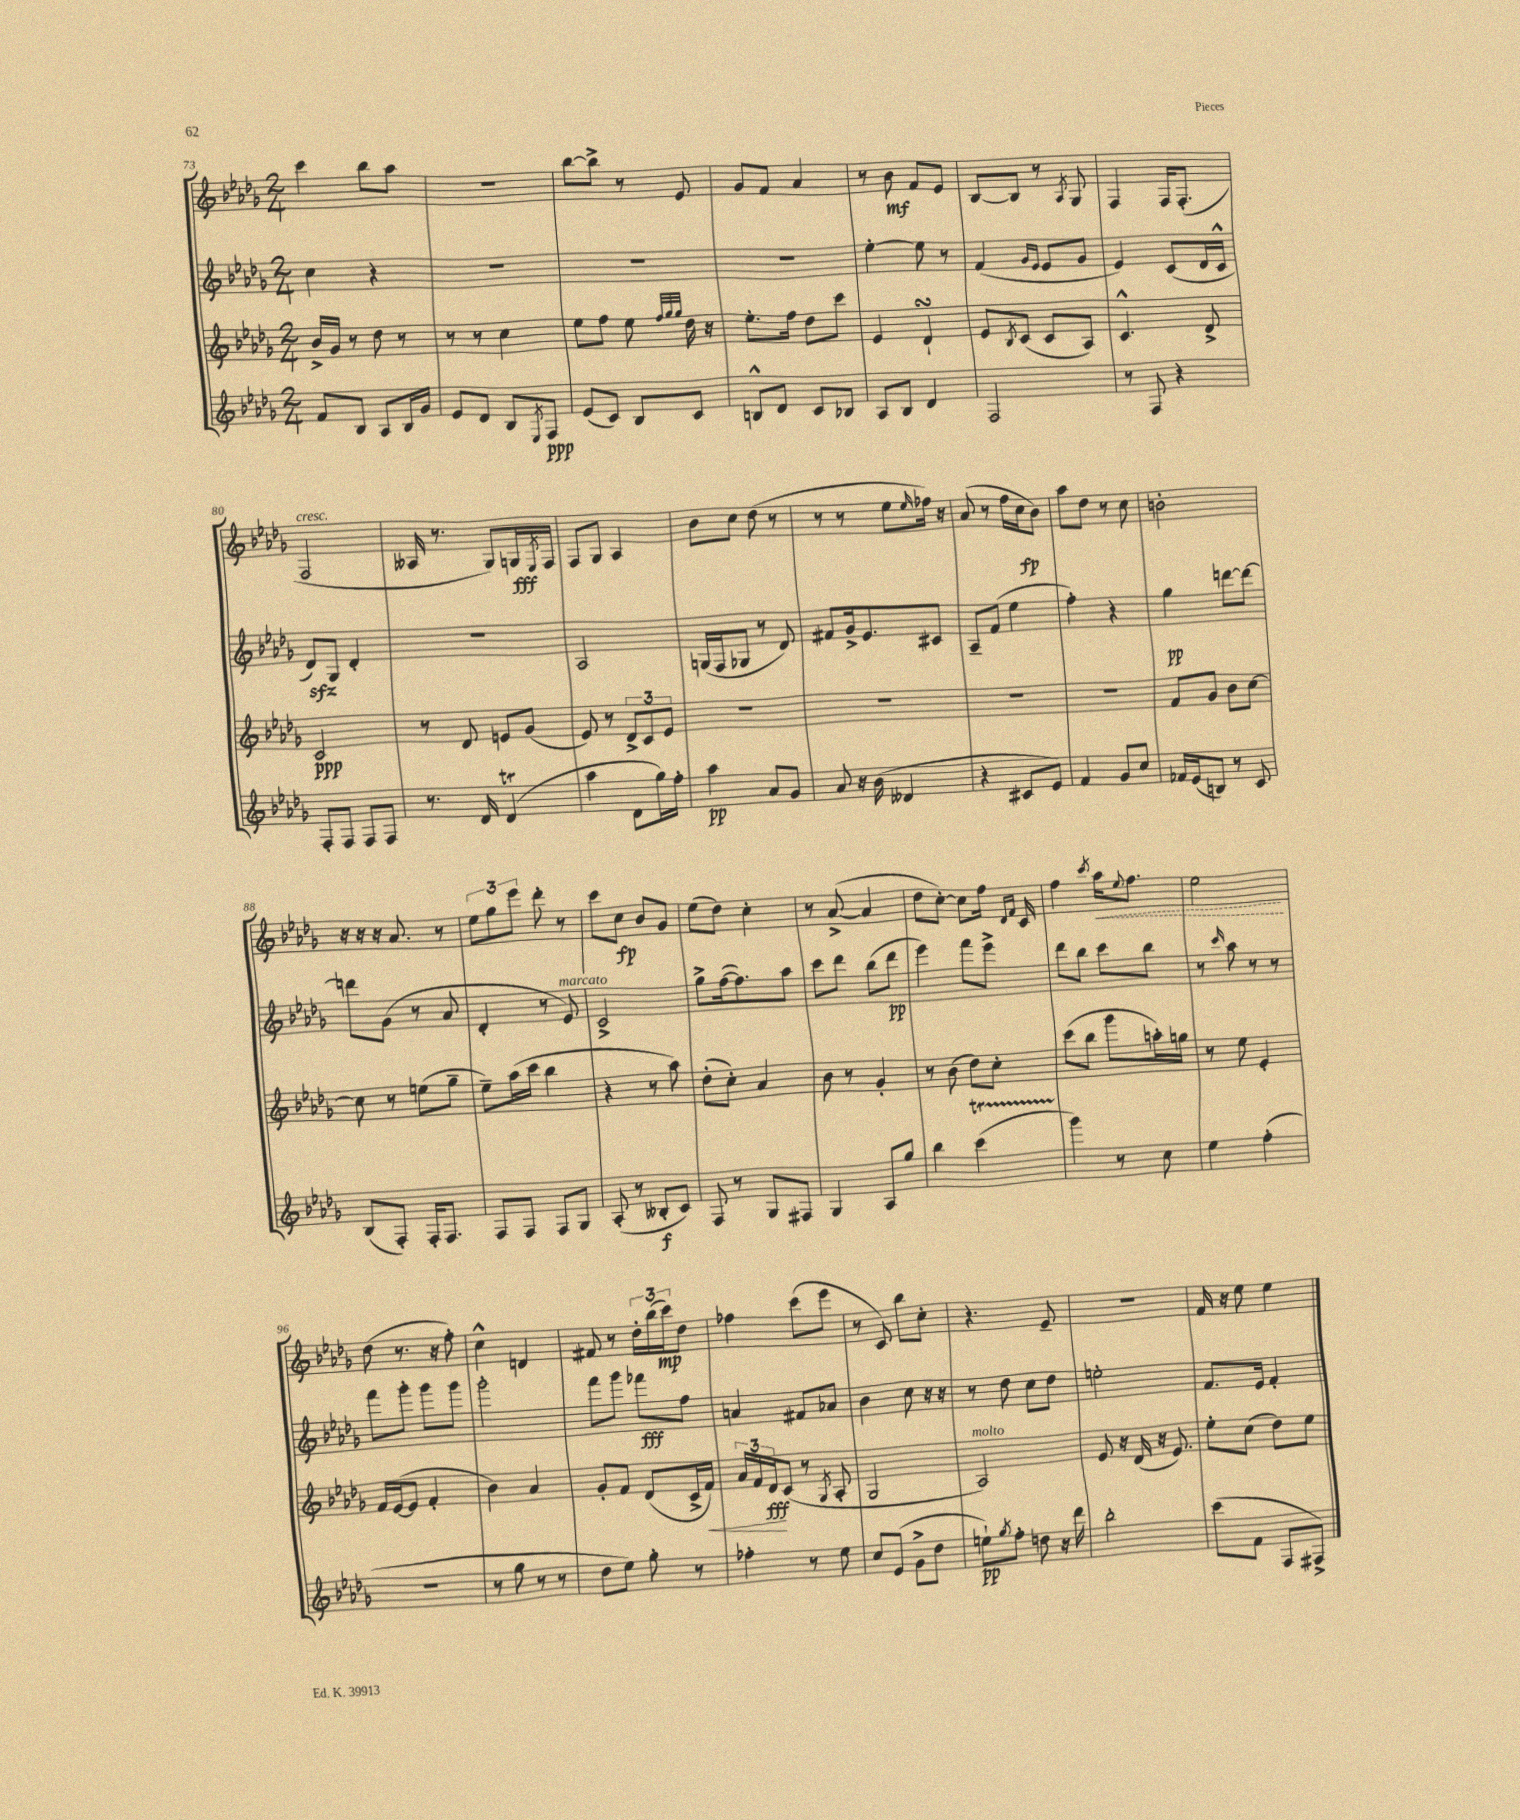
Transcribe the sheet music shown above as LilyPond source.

<<
\new StaffGroup <<
\new Staff = "s0" {
    \clef treble \key des \major \numericTimeSignature \time 2/4
    c'''4 bes''8 aes''8 |
    R2 |
    bes''8~ bes''8-> r8 ees'8 |
    ges'8 f'8 aes'4 |
    r8 bes'8\mf f'8 ees'8 |
    bes8~ bes8 r8 \acciaccatura { aes8 } ges8 |
    f4 f16 f8.-.( |
    f2^\markup { \italic "cresc." } |
    aeses16 r8. ges8) g16\fff \acciaccatura { ees8 } f16 |
    f8 ges8 aes4 |
    bes'8 c''8 des''8( r8 |
    r8 r8 ees''8 \grace { ees''16 } fes''16) r16 |
    aes'8( r8 f''16 c''16\fp bes'8) |
    aes''8 des''8 r8 c''8 |
    b'2-. |
    r16 r16 r16 aes'8. r8 |
    \tuplet 3/2 { ees''8 ges''8 ees'''8 } des'''8-. r8 |
    c'''8 c''8\fp bes'8 ges'8 |
    ees''8( des''8) c''4-. |
    r8 aes'8~->( aes'4 |
    des''8 c''8~-.) c''8 f''16 \grace { des'16 f'16 } c'16 |
    f''4 \acciaccatura { c'''8 } \once \override Hairpin.style = #'dashed-line aes''16\< \appoggiatura { ees''8 } f''8. |
    ees''2\! |
    des''8( r8. r16 f''8-.) |
    c''4-^ d'4 |
    fis'8 r8 \tuplet 3/2 { des''16-. bes''16( c'''16\mp) } des''8 |
    fes''4 c'''8( ees'''8 |
    r8 c'8) bes''8 c''8-. |
    r4. ees'8-- |
    R2 |
    f'16 r16 ees''8 ees''4 \bar "|." |
}
\new Staff = "s1" {
    \clef treble \key des \major \numericTimeSignature \time 2/4
    c''4 r4 |
    R2 |
    R2 |
    r2 |
    ees''4~-. ees''8 r8 |
    f'4( \grace { ges'16 ees'16 } ees'8 ges'8 |
    ees'4) c'8( des'16 c'16-^ |
    des'8\sfz) ges8 des'4-. |
    r2 |
    aes2 |
    g16( f16 ges8 r8 des'8) |
    fis'8 ges'16-> ees'8. cis'8 |
    aes8-- f'8( ees''4 |
    f''4-.) r4 |
    ges''4\pp d'''8~ d'''8~ |
    d'''8 ges'8( r8 aes'8 |
    des'4-. r8 ees'8^\markup { \italic "marcato" }) |
    c'2-> |
    ges''8-> f''16~( f''8.) aes''8 |
    c'''8 des'''8 bes''8( des'''8\pp |
    ees'''4) f'''8 ees'''8-> |
    des'''8 bes''8 c'''8 bes''8 |
    r8 \grace { c'''16 } aes''8 r8 r8 |
    f'''8 ges'''8-. ges'''8 ges'''8 |
    ges'''2-. |
    f'''8 ges'''8 fes'''8\fff f''8 |
    a'4 fis'8 aes'8 |
    bes'4 c''8 r16 r16 |
    r8 des''8 c''8 des''8 |
    e''2-. |
    f'8. ees'16 f'4-. \bar "|." |
}
\new Staff = "s2" {
    \clef treble \key des \major \numericTimeSignature \time 2/4
    bes'16-> ges'16 r8 des''8 r8 |
    r8 r8 c''4 |
    ees''8 f''8 ees''8 \grace { f''32 ges''32 ges''32 } des''16 r16 |
    ees''8.-. f''16 des''8 c'''8 |
    ees'4 des'4-!\turn |
    ees'8 \acciaccatura { bes8 } c'8( c'8 aes8) |
    c'4.-^ des'8-> |
    c'2\ppp |
    r8 des'8 e'8 ges'8( |
    ees'8) r8 \tuplet 3/2 { des'8-> c'8 ees'8 } |
    R2 |
    R2 |
    R2 |
    R2 |
    f'8 ges'8 bes'8 c''8~ |
    c''8 r8 e''8( ges''8-- |
    ees''8--) aes''16( c'''16 bes''4 |
    r4 r8 aes''8) |
    des''8-.( c''8-.) aes'4 |
    bes'8 r8 ges'4-. |
    r8 bes'8( des''8) c''8-. |
    c'''8( bes''8 ges'''8 a''16-.) g''16 |
    r8 ees''8 ees'4-. |
    f'16 ees'16~( ees'8 f'4-. |
    bes'4) aes'4 |
    ges'8-. f'8 des'8( c'16-> f'16\<) |
    \tuplet 3/2 { aes'16 f'16 des'16\fff\! } c'8( r8 \acciaccatura { ges8 } aes8-. |
    ges2 |
    aes2^\markup { \italic "molto" }) |
    ees'8 r16 des'16( r16 ees'8.) |
    ees''8-. c''8( des''8) ees''8 \bar "|." |
}
\new Staff = "s3" {
    \clef treble \key des \major \numericTimeSignature \time 2/4
    f'8 bes8 aes8 bes16 ges'16 |
    ees'8 des'8 bes8 \acciaccatura { ees8 } f8\ppp |
    ees'8( c'8) bes8 c'8 |
    b8-^ des'8 c'8 bes8 |
    aes8 bes8 des'4 |
    f2 |
    r8 f8 r4 |
    f8-. f8 f8 f8 |
    r8. des'16 des'4\trill( |
    aes''4 des'8 ges''16) f''16-. |
    aes''4\pp aes'8 ges'8 |
    aes'8 r16 bes'16( deses'4 |
    r4 cis'8 ees'8) |
    f'4 ges'8 c''8 |
    fes'16 ees'16( b8) r8 c'8 |
    bes8( f8-.) f16-. f8. |
    f8 f8 f8 ges8 |
    aes8-.( r8 beses8-.\f c'8) |
    f8 r8 ges8 fis8 |
    ges4 aes8 ges''8 |
    bes''4 c'''4\startTrillSpan( |
    ges'''4\stopTrillSpan) r8 c''8 |
    ees''4 f''4-.( |
    r2 |
    r8 ges''8 r8 r8 |
    des''8 ees''8) ges''8-. r8 |
    fes''4-. r8 ees''8 |
    c''8 ees'8( ges'8-> des''8 |
    e''8-!\pp) \acciaccatura { ges''8 } f''8-. d''8 r16 des'''16 |
    bes''2-. |
    c'''8( f'8 f8 fis8->) \bar "|." |
}
>>
>>
\layout { \context { \Score currentBarNumber = #73 } }
